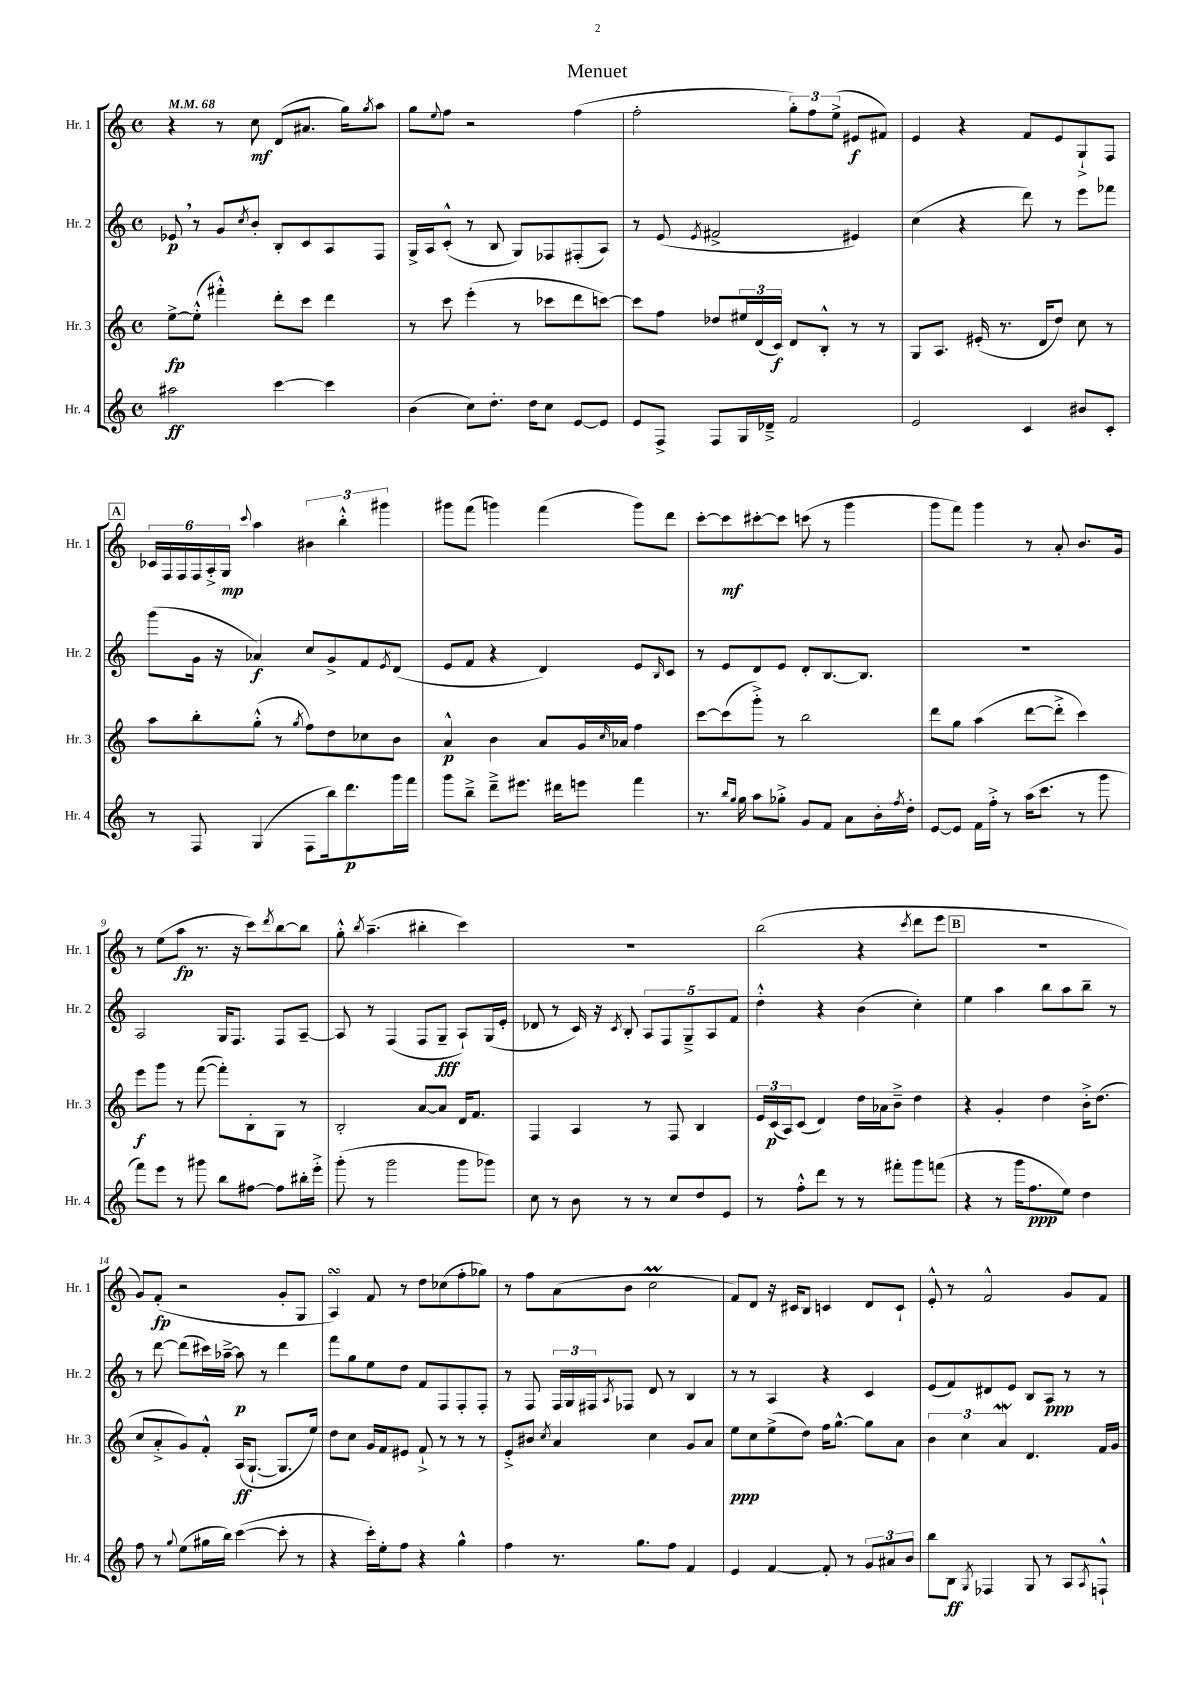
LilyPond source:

\header { title = "Menuet" }
<<
\new StaffGroup <<
\new Staff = "s0" \with { instrumentName = "Hr. 1" shortInstrumentName = "Hr. 1" } {
    \clef treble \key c \major \defaultTimeSignature \time 4/4 \tempo 4 = 68
    r4 r8 c''8\mf d'8( ais'8. g''16) \acciaccatura { g''8 } a''8 |
    g''8 \appoggiatura { e''8 } f''8 r2 f''4( |
    f''2-. \tuplet 3/2 { g''8-.) f''8 e''8->( } eis'8\f fis'8) |
    e'4 r4 f'8 e'8 g8-!-> f8 |
    \mark \markup { \box "A" } \tuplet 6/4 { ces'16 f16 f16 f16 a16-.-> g16\mp } \appoggiatura { c'''8 } a''4 \tuplet 3/2 { bis'4 b''4-.-^ gis'''4 } |
    gis'''8 f'''8( g'''4) f'''4( g'''8) d'''8 |
    c'''8~-. c'''8\mf cis'''8~-. cis'''8 c'''8( r8 g'''4 |
    g'''8 f'''8) g'''4 r8 a'8-. b'8. g'16 |
    r8 e''8( a''8\fp r8. r16 c'''8) \acciaccatura { d'''8 } b''8~ b''8 |
    g''8-.-^ \acciaccatura { b''8 } a''4.--( bis''4-. c'''4) |
    R1 |
    b''2( r4 \acciaccatura { c'''8 } d'''8 e'''8 |
    \mark \markup { \box "B" } R1 |
    g'8) f'8-.\fp( r2 g'8-. g8 |
    a4\turn) f'8 r8 d''8 ces''8( f''8-. ges''8) |
    r8 f''8 a'8( b'8 c''2\prall |
    f'8) d'8 r16 cis'16 b8 c'4 d'8 c'8-! |
    e'8-.-^ r8 f'2-^ g'8 f'8 \bar "|." |
}
\new Staff = "s1" \with { instrumentName = "Hr. 2" shortInstrumentName = "Hr. 2" } {
    \clef treble \key c \major \defaultTimeSignature \time 4/4
    ees'8\p \breathe r8 g'8 \acciaccatura { c''8 } b'8-. b8-. c'8 a8 f8 |
    g16-> a16 c'8-.-^( r8 b8 g8) fes8 fis8-.( a8) |
    r8 e'8( \acciaccatura { e'8 } fis'2-> eis'4) |
    c''4( r4 d'''8) r8 e'''8 fes'''8 |
    \mark \markup { \box "A" } g'''8( g'16 r16 aes'4\f) c''8 g'8-> f'8 \acciaccatura { e'8 } d'8( |
    e'8 f'8 r4 d'4) e'8 \grace { b16 } c'8 |
    r8 e'8 d'8 e'8 d'8-. b8.~ b8. |
    R1 |
    a2 g16 f8. f8 a8~-- |
    a8 r8 f4( f8 g8--\fff a8-!) g16( e'16-. |
    des'8 r8 c'16) r16 \acciaccatura { c'8 } b8-. \tuplet 5/4 { a8 f8 g8---> a8 f'8 } |
    d''4-.-^ r4 b'4( c''4-.) |
    \mark \markup { \box "B" } e''4 a''4 b''8 a''8 b''8-- r8 |
    r8 d'''8~ d'''8( cis'''16) aes''16~---> aes''8\p r8 d'''4 |
    f'''8 g''8 e''8 d''8 f'8 f8 f8-. f8-. |
    r8 f8 \tuplet 3/2 { f16 g16 fis16 } \acciaccatura { a8 } fes8 d'8 r8 b4 |
    r8 r8 a4 r4 c'4 |
    e'8( f'8) dis'8 e'8 b8 a8\ppp r8 r8 \bar "|." |
}
\new Staff = "s2" \with { instrumentName = "Hr. 3" shortInstrumentName = "Hr. 3" } {
    \clef treble \key c \major \defaultTimeSignature \time 4/4
    e''8~->\fp e''8-.-^( fis'''4-.-^) d'''8-. c'''8 d'''4 |
    r8 c'''8 e'''4-.( r8 ces'''8 d'''8 c'''8~) |
    c'''8 f''8 des''8 \tuplet 3/2 { eis''16 d'16( c'16\f) } d'8 b8-.-^ r8 r8 |
    g8 a8. eis'16-.( r8. d'16 d''8) c''8 r8 |
    \mark \markup { \box "A" } a''8 b''8-. g''8-.-^( r8 \acciaccatura { g''8 } f''8) d''8 ces''8 b'8 |
    a'4-^\p b'4 a'8 g'16 \grace { c''16 } aes'16 f''4 |
    c'''8~ c'''8( g'''8-.->) r8 b''2 |
    d'''8 g''8 a''4( d'''8~ d'''8-.-> c'''4) |
    e'''8\f g'''8 r8 f'''8~( f'''8-.) b8-. g8 r8 |
    b2-. a'8~ a'8 d'16 f'8. |
    f4 a4 r8 f8 b4 |
    \tuplet 3/2 { e'16 c'16\p( a16) } c'8( d'4) d''16 aes'16 b'8---> d''4 |
    \mark \markup { \box "B" } r4 g'4-. d''4 b'16-.-> d''8.( |
    c''8 a'8-.-> g'8) f'8-.-^ a16\ff( g8.~-! g8. e''16) |
    d''8 c''8 g'16 f'16 eis'8 f'8-!-> r8 r8 r8 |
    e'8-.-> bis'8 \acciaccatura { c''8 } a'4 c''4 g'8 a'8 |
    e''8\ppp c''8 e''8->( d''8) f''16 g''8.~-^ g''8 a'8 |
    \tuplet 3/2 { b'4 c''4 a'4\mordent } d'4. f'16 g'16 \bar "|." |
}
\new Staff = "s3" \with { instrumentName = "Hr. 4" shortInstrumentName = "Hr. 4" } {
    \clef treble \key c \major \defaultTimeSignature \time 4/4
    ais''2\ff c'''4~ c'''4 |
    b'4( c''8) d''8.-. d''16 c''8 e'8~ e'8 |
    e'8 f8-> f8 g16 des'16---> f'2 |
    e'2 c'4 bis'8 c'8-. |
    \mark \markup { \box "A" } r8 f8 g4( f8 b''16) d'''8.\p g'''16 f'''16 |
    g'''8 b''8---> d'''8---> eis'''8. dis'''16 e'''8 f'''4 |
    r8. \grace { b''16 g''16 } g''16 a''8 ges''8-.-> g'8 f'8 a'8 b'16-. \acciaccatura { f''8 } d''16-. |
    e'8~ e'8 f'16 f''16-.-> r8 a''16( c'''8. r8 g'''8 |
    f'''8) e'''8 r8 gis'''8 b''8 fis''8~ fis''8 bis''16-. e'''16-.-> |
    g'''8-.( r8 g'''2 g'''8 ges'''8) |
    c''8 r8 b'8 r8 r8 c''8 d''8 e'8 |
    r8 f''8-.-^ d'''8 r8 r8 fis'''8-. g'''8 f'''8( |
    \mark \markup { \box "B" } r4 r8 g'''16 f''8.\ppp e''8) d''4 |
    f''8 r8 \appoggiatura { g''8 } e''8( gis''16 b''16) c'''4~( c'''8-. r8 |
    r4 c'''16-.) e''16-. f''8 r4 g''4-^ |
    f''4 r8. g''8. f''8 f'4 |
    e'4 f'4~ f'8-. r8 \tuplet 3/2 { g'8 ais'8 b'8 } |
    b''8 b8\ff \acciaccatura { g8 } fes4 g8 r8 a8 \acciaccatura { a8 } f8-!-^ \bar "|." |
}
>>
>>
